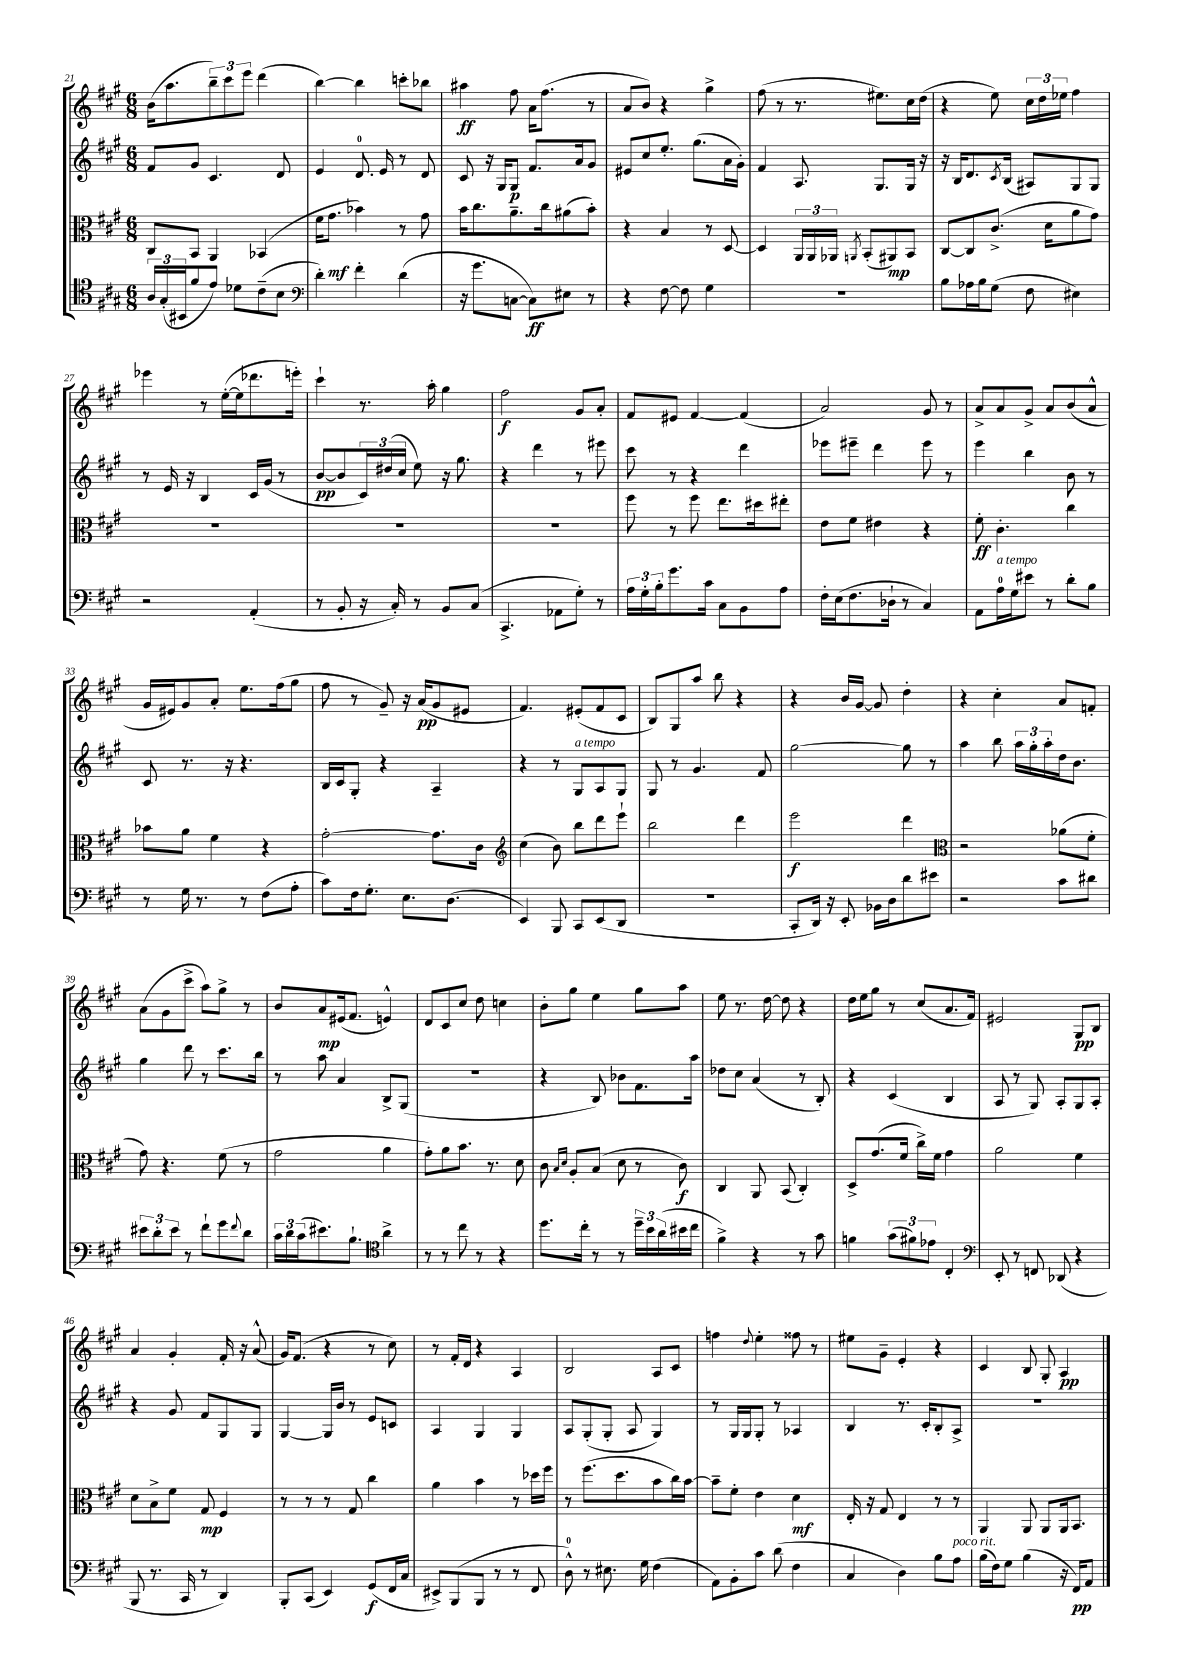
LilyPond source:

<<
\new StaffGroup <<
\new Staff = "s0" {
    \clef treble \key a \major \numericTimeSignature \time 6/8
    b'16( a''8. \tuplet 3/2 { b''8--) cis'''8 e'''8 } d'''4( |
    b''4~) b''4 c'''8-. bes''8 |
    ais''4\ff fis''8 a'16 fis''8.( r8 |
    a'8 b'8) r4 gis''4-> |
    fis''8( r8 r8. eis''8.) cis''16 d''16( |
    r4 e''8) \tuplet 3/2 { cis''16 d''16 ees''16 } fis''4 |
    ees'''4 r8 e''16~-.( e''16 des'''8. e'''16-.) |
    cis'''4-! r8. a''16-. gis''4 |
    fis''2\f gis'8 a'8-. |
    fis'8 eis'8 fis'4~ fis'4( |
    a'2) gis'8 r8 |
    a'8-> a'8 gis'8-> a'8 b'8( a'8-^ |
    gis'16 eis'16) gis'8 a'8-. e''8. fis''16( gis''8 |
    fis''8 r8 gis'8--) r16 a'16\pp( gis'8 eis'8 |
    fis'4.) eis'8-.( fis'8 cis'8 |
    b8) gis8 a''8 b''8 r4 |
    r4 b'16 gis'16~ gis'8 d''4-. |
    r4 cis''4-. a'8 f'8-. |
    a'8( gis'8 cis'''8-> a''8) gis''8-> r8 |
    b'8 a'8\mp eis'16( fis'8. e'4-^) |
    d'8 cis'8 cis''8 d''8 c''4 |
    b'8-. gis''8 e''4 gis''8 a''8 |
    e''8 r8. d''16~ d''8 r4 |
    d''16 e''16 gis''8 r8 cis''8( a'8. fis'16) |
    eis'2 gis8\pp b8 |
    a'4 gis'4-. fis'16-. r16 a'8-^( |
    gis'16) fis'8.( r4 r8 cis''8) |
    r8 fis'16-. d'16 r4 a4 |
    b2 a8 cis'8 |
    f''4 \appoggiatura { d''8 } e''4-. fisis''8 r8 |
    eis''8 gis'8-- e'4-. r4 |
    cis'4 b8 gis8-. a4\pp \bar "|." |
}
\new Staff = "s1" {
    \clef treble \key a \major \numericTimeSignature \time 6/8
    fis'8 gis'8 cis'4. d'8 |
    e'4 d'8.-0 e'16 r8 d'8 |
    cis'8 r16 gis16 gis8\p fis'8. a'16 gis'8 |
    eis'8 cis''8 e''8.-. gis''8.( a'16 gis'16-.) |
    fis'4 a8. gis8. gis16 r16 |
    r16 b16 d'8. \acciaccatura { cis'8 } b16( ais8) gis8 gis8 |
    r8 e'16 r16 b4 cis'16 gis'16( r8 |
    b'8~\pp b'8 \tuplet 3/2 { cis'16) dis''16( cis''16 } e''8) r16 gis''8. |
    r4 d'''4 r8 eis'''8 |
    cis'''8 r8 r4 d'''4 |
    ees'''8 eis'''8-- d'''4 eis'''8 r8 |
    e'''4 b''4 b'8 r8 |
    cis'8 r8. r16 r4. |
    b16 cis'16 gis8-. r4 a4-- |
    r4 r8 gis8^\markup { \italic "a tempo" } a8 gis8 |
    gis8 r8 gis'4. fis'8 |
    gis''2~ gis''8 r8 |
    a''4 b''8 \tuplet 3/2 { a''16 gis''16-. a''16-. } d''16 b'8. |
    gis''4 d'''8 r8 cis'''8. b''16 |
    r8 a''8 a'4 b8-> gis8( |
    R2. |
    r4 b8) bes'8 fis'8. a''16 |
    des''8 cis''8 a'4( r8 b8-.) |
    r4 cis'4( b4 |
    a8 r8 gis8) a8-. gis8 a8-. |
    r4 gis'8 fis'8 gis8 gis8 |
    gis4~ gis16 b'16 r8 e'8 c'8 |
    a4 gis4 gis4 |
    a8 gis8-.( gis8-. a8 gis4) |
    r8 gis16 gis16 gis8-. r8 aes4 |
    b4 r8. cis'16-. b8-. a8-> |
    R2. \bar "|." |
}
\new Staff = "s2" {
    \clef alto \key a \major \numericTimeSignature \time 6/8
    cis8 b,8 a,4 bes,4( |
    fis'16 gis'8.\mf bes'4) r8 gis'8 |
    b'16 cis''8. a'8.-- cis''16 ais'8( b'8-.) |
    r4 b4 r8 d8~ |
    d4 \tuplet 3/2 { a,16 a,16 aes,16 } \acciaccatura { a,8 } b,8-.( ais,8\mp) b,8 |
    cis8~ cis8 cis'8.->( d'16 a'8 gis'8) |
    R2. |
    R2. |
    R2. |
    fis''8 r8 fis''8 e''8. dis''16 eis''8-. |
    e'8 fis'8 eis'4 r4 |
    fis'8-.\ff cis'4.-. cis''4 |
    bes'8 a'8 fis'4 r4 |
    gis'2~-. gis'8. cis'16 |
    \clef treble cis''4( b'8) b''8 d'''8 e'''8-! |
    b''2 d'''4 |
    e'''2\f d'''4 |
    \clef alto r2 aes'8( fis'8-. |
    gis'8) r4. fis'8( r8 |
    gis'2 a'4 |
    gis'8-.) a'8 b'8. r8. d'8 |
    cis'8 \grace { b16 d'16 } a8-. b8( d'8 r8 cis'8\f) |
    cis4 a,8 b,8( cis4-.) |
    d8-> gis'8.( fis'16 cis''16->) fis'16 gis'4 |
    a'2 fis'4 |
    d'8 b8-> fis'8 gis8\mp fis4 |
    r8 r8 r8 gis8 cis''4 |
    a'4 b'4 r8 des''16 fis''16 |
    r8 fis''8.( d''8. b'8 cis''16) b'16~ |
    b'8-- fis'8-. e'4 d'4\mf |
    e16-. r16 gis8 e4 r8 r8 |
    a,4 a,8 a,8 a,16 b,8. \bar "|." |
}
\new Staff = "s3" {
    \clef tenor \key a \major \numericTimeSignature \time 6/8
    \tuplet 3/2 { a16 gis16-.( bis,16 } fis'8 e'8) des'8 cis'8--( b8 |
    \clef bass d'4-.) fis'4-. d'4( |
    r16 gis'8. c8~ c8\ff) eis8 r8 |
    r4 fis8~ fis8 gis4 |
    R2. |
    b8 aes16 b16 gis8( fis8 eis4) |
    r2 a,4-.( |
    r8 b,8-. r16 cis16-.) r8 b,8 cis8( |
    cis,4.-> aes,8 gis8-.) r8 |
    \tuplet 3/2 { a16 gis16-. b16-. } gis'8. cis'16 cis8 b,8 a8 |
    fis16-. e16( fis8. des16-! r8 cis4) |
    a,8 a16-0^\markup { \italic "a tempo" } gis16 eis'8 r8 d'8-. b8 |
    r8 gis16 r8. r8 fis8( a8-. |
    cis'8) fis16 gis8.-. e8. d8.( |
    e,4) b,,8 cis,8 e,8( d,8 |
    R2. |
    cis,8-. d,16) r16 e,8-. bes,16 d16 d'8 eis'8 |
    r2 cis'8 dis'8 |
    \tuplet 3/2 { eis'8 d'8-. eis'8 } r8 fis'8-! gis'8 \appoggiatura { fis'8 } d'8 |
    \tuplet 3/2 { cis'16 d'16 cis'16( } eis'8.) b8.-! \clef tenor a'4-> |
    r8 r8 cis''8 r8 r4 |
    d''8. cis''16-. r8 r8 \tuplet 3/2 { d''16-- b'16 a'16( } bis'16 cis''16 |
    fis'4->) r4 r8 gis'8 |
    f'4 \tuplet 3/2 { gis'8( fis'8) ees'8 } cis4-. |
    \clef bass e,8-. r8 f,8 des,8( r4 |
    b,,8 r8. cis,16 r8 d,4) |
    b,,8-. cis,8( e,4) gis,8\f( fis,16 cis16 |
    eis,8->) b,,8( b,,8 r8 r8 fis,8 |
    d8-0-^) r8 eis8. gis16 fis4( |
    a,8) b,8-. cis'8 d'8( fis4 |
    cis4 d4) b8 a8^\markup { \italic "poco rit." } |
    b16( fis16) gis8 b4( r16 fis,16\pp) a,8 \bar "|." |
}
>>
>>
\layout { \context { \Score currentBarNumber = #21 } }
